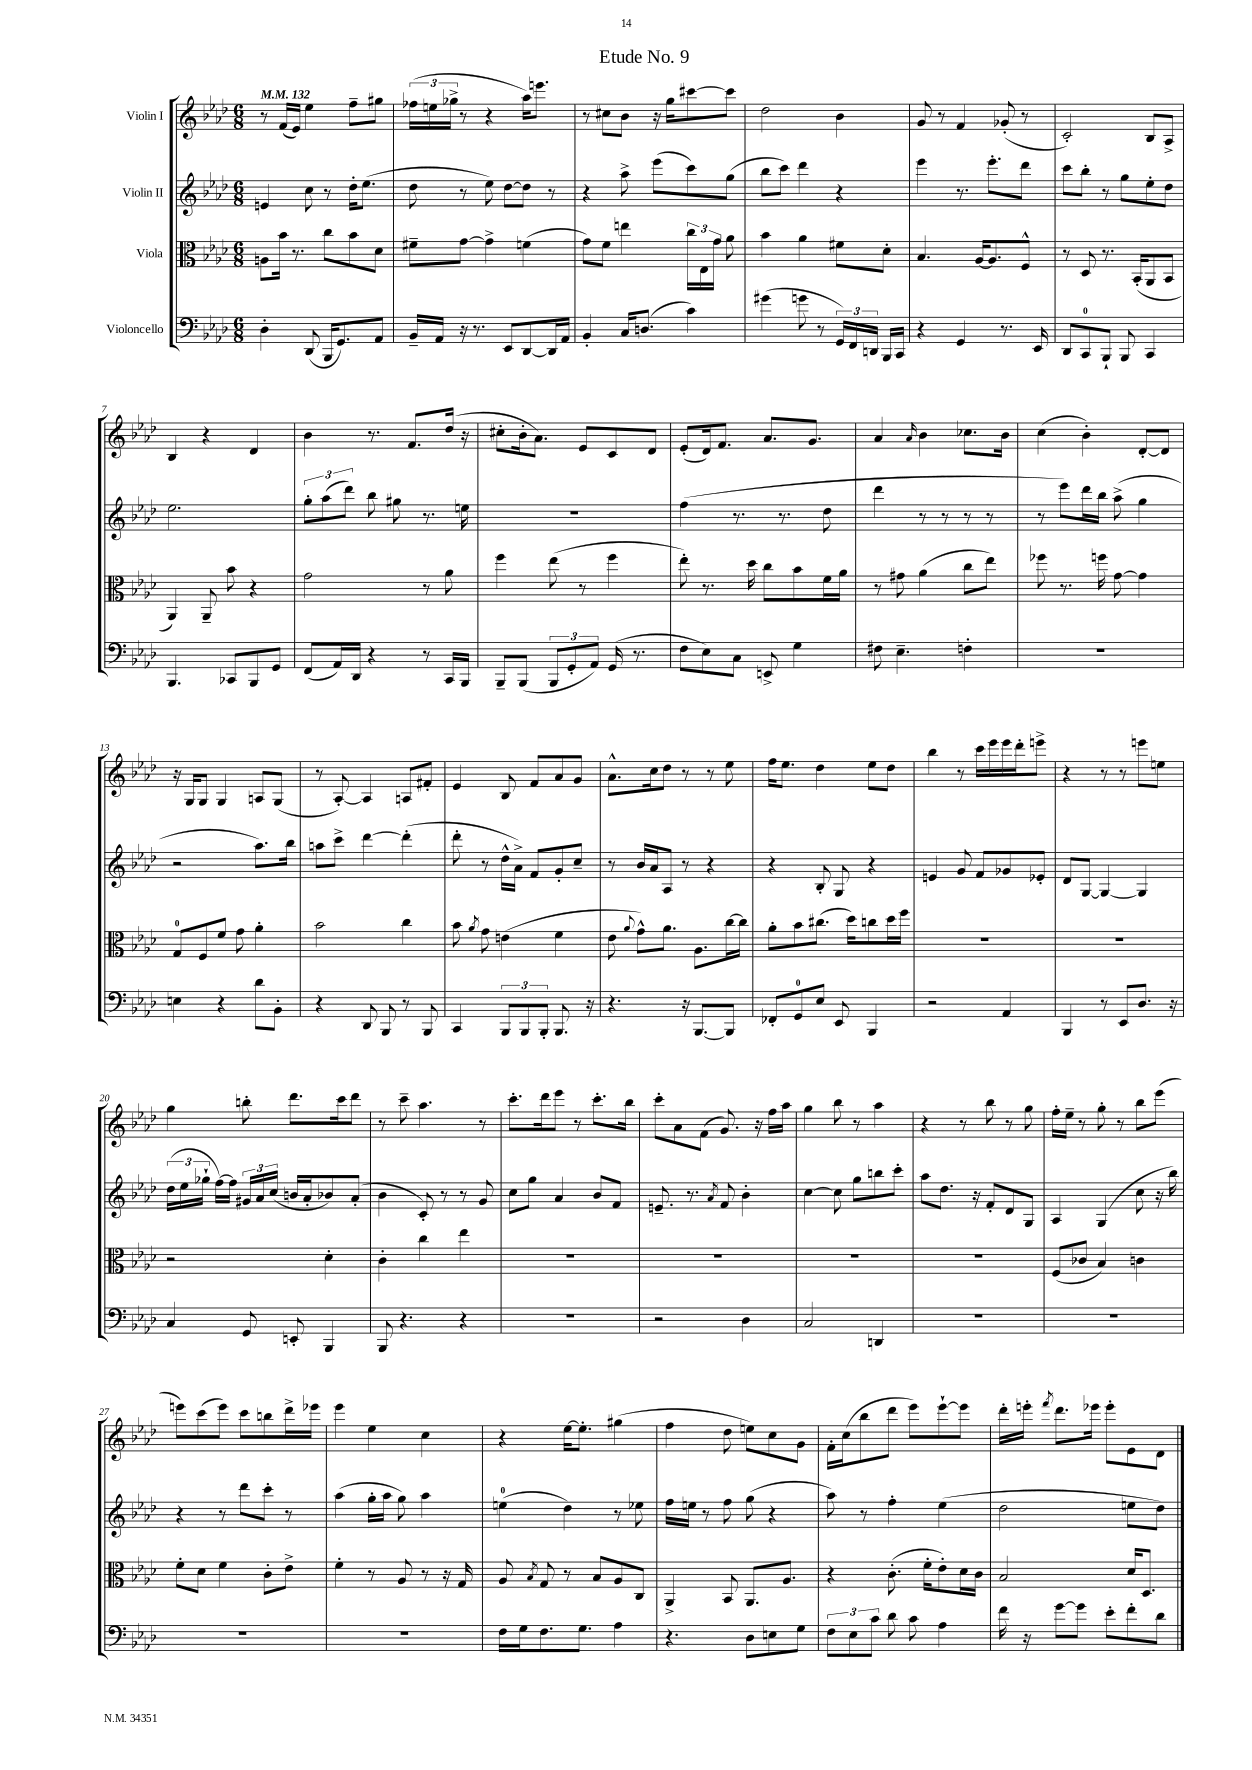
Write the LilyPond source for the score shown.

\header { title = "Etude No. 9" }
<<
\new StaffGroup <<
\new Staff = "s0" \with { instrumentName = "Violin I" } {
    \clef treble \key aes \major \numericTimeSignature \time 6/8 \tempo 4 = 132
    \autoBeamOff r8 f'16[( ees'16]) ees''4 f''8[-- gis''8] |
    \tuplet 3/2 { fes''16[( e''16 ges''16]-> } r8 r4 aes''16[) e'''8.] |
    r8 cis''8[ bes'8] r16 g''16[ cis'''8~ cis'''8] |
    des''2 bes'4 |
    g'8 r8 f'4 ges'8-.( r8 |
    c'2-.) bes8[ aes8]-> |
    bes4 r4 des'4 |
    bes'4 r8. f'8.[ des''16]( r16 |
    cis''8[-. bes'16-. aes'8.]) ees'8[ c'8 des'8] |
    ees'8[-.( des'16) f'8.] aes'8.[ g'8.] |
    aes'4 \grace { aes'16 } bes'4 ces''8.[ bes'16] |
    c''4( bes'4-.) des'8[~-. des'8] |
    r16 g16[ g8] g4 a8[ g8]( |
    r8 aes8~-.) aes4 a8[ fis'8]-. |
    ees'4 bes8 f'8[ aes'8 g'8] |
    aes'8.[-^ c''16 des''8] r8 r8 ees''8 |
    f''16[ ees''8.] des''4 ees''8[ des''8] |
    bes''4 r8 c'''16[ ees'''16 ees'''16 des'''16-. e'''8]-> |
    r4 r8 r8 e'''8[ e''8] |
    g''4 b''8-. des'''8.[ c'''16 des'''8] |
    r8 c'''8-- aes''4. r8 |
    c'''8.[-. des'''16 ees'''8] r8 c'''8.[-. bes''16] |
    c'''8[-. aes'8 f'8]( g'8.) r16 f''16[ aes''16] |
    g''4 bes''8 r8 aes''4 |
    r4 r8 bes''8 r8 g''8 |
    f''16[-. ees''16]-- r8 g''8-. r8 bes''8[ ees'''8]( |
    e'''8[) c'''8( e'''8]) c'''8[ b''8 des'''16-> ees'''16] |
    ees'''4 ees''4 c''4 |
    r4 ees''16[~ ees''8.]-. gis''4( |
    f''4 des''8 e''8[) c''8 g'8] |
    f'16[-. c''16( bes''8 des'''8] ees'''8[) ees'''8~-! ees'''8] |
    des'''16[-. e'''16]-. \acciaccatura { f'''8 } des'''8.[ ees'''16] ees'''8[-. ees'8 des'8] \bar "|." |
}
\new Staff = "s1" \with { instrumentName = "Violin II" } {
    \clef treble \key aes \major \numericTimeSignature \time 6/8
    \autoBeamOff e'4 c''8 r8 des''16[-. ees''8.]( |
    des''8 r8 ees''8) des''8[~ des''8] r8 |
    r4 aes''8-> ees'''8[( c'''8) g''8]( |
    bes''8[ c'''8]) des'''4 r4 |
    ees'''4 r8. ees'''8.[-. des'''8] |
    c'''8[ bes''8]-. r8 g''8[ ees''8-. des''8] |
    ees''2. |
    \tuplet 3/2 { g''8[-. aes''8( des'''8]) } bes''8 gis''8 r8. e''16 |
    R2. |
    f''4( r8. r8. des''8 |
    des'''4 r8 r8 r8 r8 |
    r8 ees'''8[) des'''16 bes''16] aes''8->( g''4 |
    r2 aes''8.[) bes''16] |
    a''8[ c'''8]-> des'''4~ des'''4-.( |
    des'''8-. r8 des''16[-^ aes'16]->) f'8[ g'8-. c''8]-- |
    r8 bes'16[ aes'16 aes8] r8 r4 |
    r4 bes8-. g8 r4 |
    e'4 g'8 f'8[ ges'8 ees'8]-. |
    des'8[ g8]~ g4~ g4 |
    \tuplet 3/2 { des''16[( ees''16 ges''16]-! } f''16[~) f''16] \tuplet 3/2 { gis'16[ aes'16 c''16]( } b'16[ aes'16-. bes'8) aes'8]-.( |
    bes'4 c'8-.) r8 r8 g'8 |
    c''8[ g''8] aes'4 bes'8[ f'8] |
    e'8.-- r8. \acciaccatura { aes'8 } f'8 bes'4-. |
    c''4~ c''8 g''8[ b''8 c'''8]-. |
    aes''8[ des''8.] r16 f'8[-. des'8 g8] |
    aes4 g4( c''8 r16 bes''16) |
    r4 r8 des'''8[ c'''8]-. r8 |
    aes''4( g''16[-. aes''16] g''8) aes''4 |
    e''4-0( des''4) r8 ees''8 |
    f''16[ e''16] r8 f''8 g''8( r4 |
    aes''8) r8 f''4-. ees''4( |
    des''2 e''8[ des''8]) \bar "|." |
}
\new Staff = "s2" \with { instrumentName = "Viola" } {
    \clef alto \key aes \major \numericTimeSignature \time 6/8
    \autoBeamOff a8[ bes'16] r8. c''8[ bes'8 des'8] |
    fis'8[-- g'8]~ g'4-> f'4( |
    g'8[) f'8] e''4 \tuplet 3/2 { c''16[ ees16 g'16] } aes'8 |
    bes'4 aes'4 fis'8[ des'8]-. |
    bes4. aes16[~ aes8. f8]-^ |
    r8 des8 r8. bes,16[-.( aes,8 bes,8] |
    aes,4) aes,8-- bes'8 r4 |
    g'2 r8 aes'8 |
    f''4 ees''8( r8 f''4 |
    ees''8-.) r8. des''16 c''8[ bes'8 f'16 aes'16] |
    r8 gis'8 aes'4( c''8[ ees''8]) |
    fes''8 r8. f''16 g'8~ g'4 |
    g8[-0 f8 f'8] g'8 aes'4-. |
    bes'2 c''4 |
    bes'8 \acciaccatura { aes'8 } g'8 e'4( f'4 |
    ees'8 \appoggiatura { aes'8 } g'8[-^) aes'8.] aes8.[ c''16~ c''16] |
    aes'8[-. bes'8 cis''8.]( des''16[) c''8 des''16 f''16] |
    R2. |
    R2. |
    r2 des'4-. |
    c'4-. c''4 ees''4 |
    R2. |
    R2. |
    R2. |
    R2. |
    f8[( ces'8] bes4) c'4 |
    f'8[-. des'8] f'4 c'8[-. ees'8]-> |
    f'4-. r8 aes8 r8 r16 g16 |
    aes8 \acciaccatura { bes8 } g8 r8 bes8[ aes8 c8] |
    aes,4-> bes,8 aes,8.[ aes8.] |
    r4 c'8.-.( f'16[-. ees'8-.) des'16 c'16] |
    bes2 des'16[ des8.] \bar "|." |
}
\new Staff = "s3" \with { instrumentName = "Violoncello" } {
    \clef bass \key aes \major \numericTimeSignature \time 6/8
    \autoBeamOff des4-. des,8( bes,,16[ g,8.) aes,8] |
    bes,16[-- aes,16] r16 r8. ees,8[ des,8~ des,16 aes,16] |
    bes,4-. c16[ d8.]( c'4) |
    gis'4( g'8 r8 \tuplet 3/2 { g,16[) f,16 d,16] } bes,,16[ c,16] |
    r4 g,4 r8. ees,16 |
    des,8[ c,8-0 bes,,8]-! bes,,8 c,4 |
    bes,,4. ces,8[ bes,,8 g,8] |
    f,8[( aes,16) des,16] r4 r8 c,16[ bes,,16] |
    bes,,8[-- bes,,8]( \tuplet 3/2 { bes,,8[ g,8-. aes,8]) } g,16( r8. |
    f8[ ees8) c8] e,8-> g4 |
    fis8 ees4.-- f4-. |
    R2. |
    e4 r4 des'8[ bes,8]-. |
    r4 des,8 bes,,8 r8 bes,,8 |
    c,4 \tuplet 3/2 { bes,,8[ bes,,8 bes,,8]-. } bes,,8. r16 |
    r4. r16 bes,,8.[~ bes,,8] |
    fes,8[-. g,8-0 ees8] ees,8 bes,,4 |
    r2 aes,4 |
    bes,,4 r8 ees,8[ des8.] r16 |
    c4 g,8 e,8-. bes,,4 |
    bes,,8 r4. r4 |
    R2. |
    r2 des4 |
    c2 d,4 |
    R2. |
    R2. |
    R2. |
    R2. |
    f16[ g16 f8. g8.] aes4 |
    r4. des8[ e8 g8] |
    \tuplet 3/2 { f8[ ees8 c'8] } des'8 c'8 aes4 |
    f'16 r16 g'8[~ g'8] ees'8[-. f'8-. des'8] \bar "|." |
}
>>
>>
